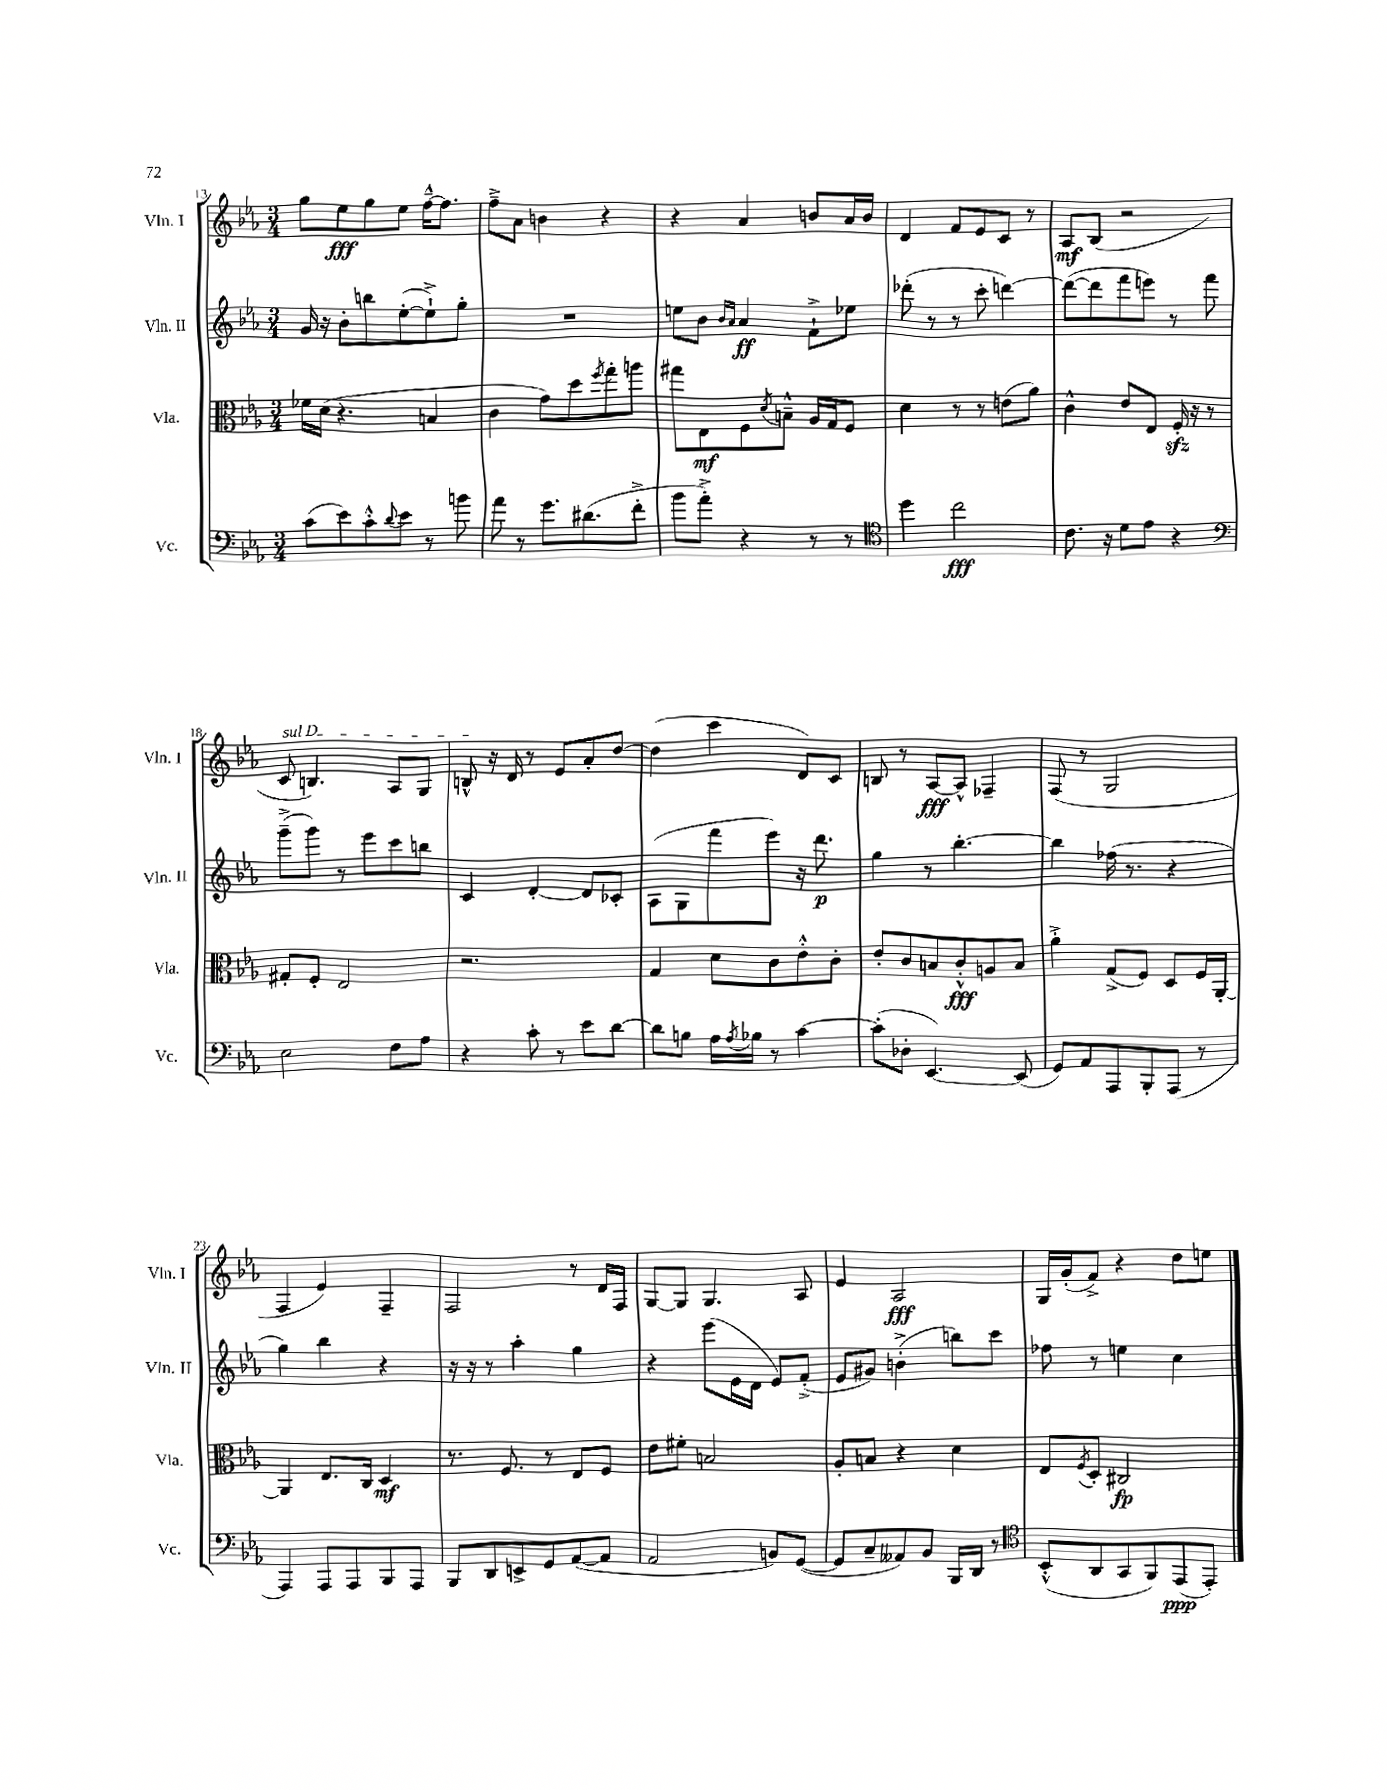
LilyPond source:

<<
\new StaffGroup <<
\new Staff = "s0" \with { instrumentName = "Vln. I" shortInstrumentName = "Vln. I" } {
    \clef treble \key ees \major \numericTimeSignature \time 3/4
    g''8 ees''8\fff g''8 ees''8 f''16~---^ f''8. |
    f''8---> aes'8 b'4 r4 |
    r4 aes'4 b'8 aes'16 b'16 |
    d'4 f'8 ees'8 c'8 r8 |
    aes8\mf bes8( r2 |
    \once \override TextSpanner.bound-details.left.text = \markup { \italic "sul D" } c'8\startTextSpan b4.) aes8 g8 |
    b8-^\stopTextSpan r16 d'16 r8 ees'8 aes'8-. d''8~ |
    d''4( c'''4 d'8) c'8 |
    b8 r8 aes8~\fff aes8-^ fes4-- |
    f8( r8 g2 |
    f4 ees'4) f4-- |
    f2 r8 d'16 f16 |
    g8~ g8 g4. aes8 |
    ees'4 aes2\fff |
    g16 g'16-.( f'8->) r4 d''8 e''8 \bar "|." |
}
\new Staff = "s1" \with { instrumentName = "Vln. II" shortInstrumentName = "Vln. II" } {
    \clef treble \key ees \major \numericTimeSignature \time 3/4
    g'16 r16 bes'8-. b''8 ees''8~-.( ees''8-!->) g''8-. |
    R2. |
    e''8 bes'8 \grace { bes'16 aes'16 } aes'4\ff f'8-!-> ees''8 |
    des'''8-.( r8 r8 c'''8-. d'''4~) |
    d'''8~( d'''8 f'''8 e'''8) r8 f'''8 |
    g'''8--->( g'''8) r8 ees'''8 c'''8 b''8 |
    c'4 d'4~-. d'8 ces'8-. |
    aes8( g8 f'''8 ees'''8) r16 d'''8.\p |
    g''4 r8 bes''4.~-. |
    bes''4 fes''16( r8. r4 |
    g''4) bes''4 r4 |
    r16 r16 r8 aes''4-. g''4 |
    r4 ees'''8( ees'16 d'16 ees'8) f'8-.->( |
    ees'8 gis'8) b'4-.->( b''8) c'''8 |
    fes''8 r8 e''4 c''4 \bar "|." |
}
\new Staff = "s2" \with { instrumentName = "Vla." shortInstrumentName = "Vla." } {
    \clef alto \key ees \major \numericTimeSignature \time 3/4
    fes'16 d'16( r4. b4 |
    c'4 g'8) d''8 \acciaccatura { f''8 } g''8-. a''8 |
    gis''8 ees8\mf f8 \acciaccatura { d'8 } b8---^ aes16 g16 f8 |
    d'4 r8 r8 e'8( aes'8) |
    c'4-^ ees'8 ees8 f16-.\sfz r16 r8 |
    gis8-. f8-. ees2 |
    r2. |
    g4 d'8 c'8 ees'8-.-^ c'8-. |
    ees'8-. c'8 b8 c'8-.-^\fff a8 b8 |
    aes'4-.-> g8->( f8) d8 f16 aes,16~-. |
    aes,4 ees8. c16 d4\mf |
    r8. f8. r8 ees8 f8 |
    ees'8 fis'8-. b2 |
    aes8-. b8 r4 d'4 |
    ees8 \acciaccatura { f8 } d8-. cis2\fp \bar "|." |
}
\new Staff = "s3" \with { instrumentName = "Vc." shortInstrumentName = "Vc." } {
    \clef bass \key ees \major \numericTimeSignature \time 3/4
    c'8( ees'8) c'8-.-^ \appoggiatura { d'8 } ees'8 r8 b'8 |
    aes'8 r8 g'8. dis'8.( f'8-.-> |
    bes'8 aes'8-.->) r4 r8 r8 |
    \clef tenor d''4 c''2\fff |
    c'8. r16 d'8 ees'8 r4 |
    \clef bass ees2 f8 aes8 |
    r4 c'8-. r8 ees'8 d'8~ |
    d'8 b8 aes16 \acciaccatura { aes8 } bes16 r8 c'4~ |
    c'8-.( des8-. ees,4.~) ees,8( |
    g,8) aes,8 aes,,8 bes,,8-. aes,,8( r8 |
    aes,,4) aes,,8 aes,,8 bes,,8 aes,,8 |
    bes,,8 d,8 e,8-> g,8 aes,8~( aes,8 |
    aes,2 b,8) g,8~( |
    g,8 c8-- aeses,8) bes,8 bes,,16 d,16 r8 |
    \clef tenor bes,8-.-^( aes,8 g,8 f,8) ees,8\ppp( ees,8-.) \bar "|." |
}
>>
>>
\layout { \context { \Score currentBarNumber = #13 } }
